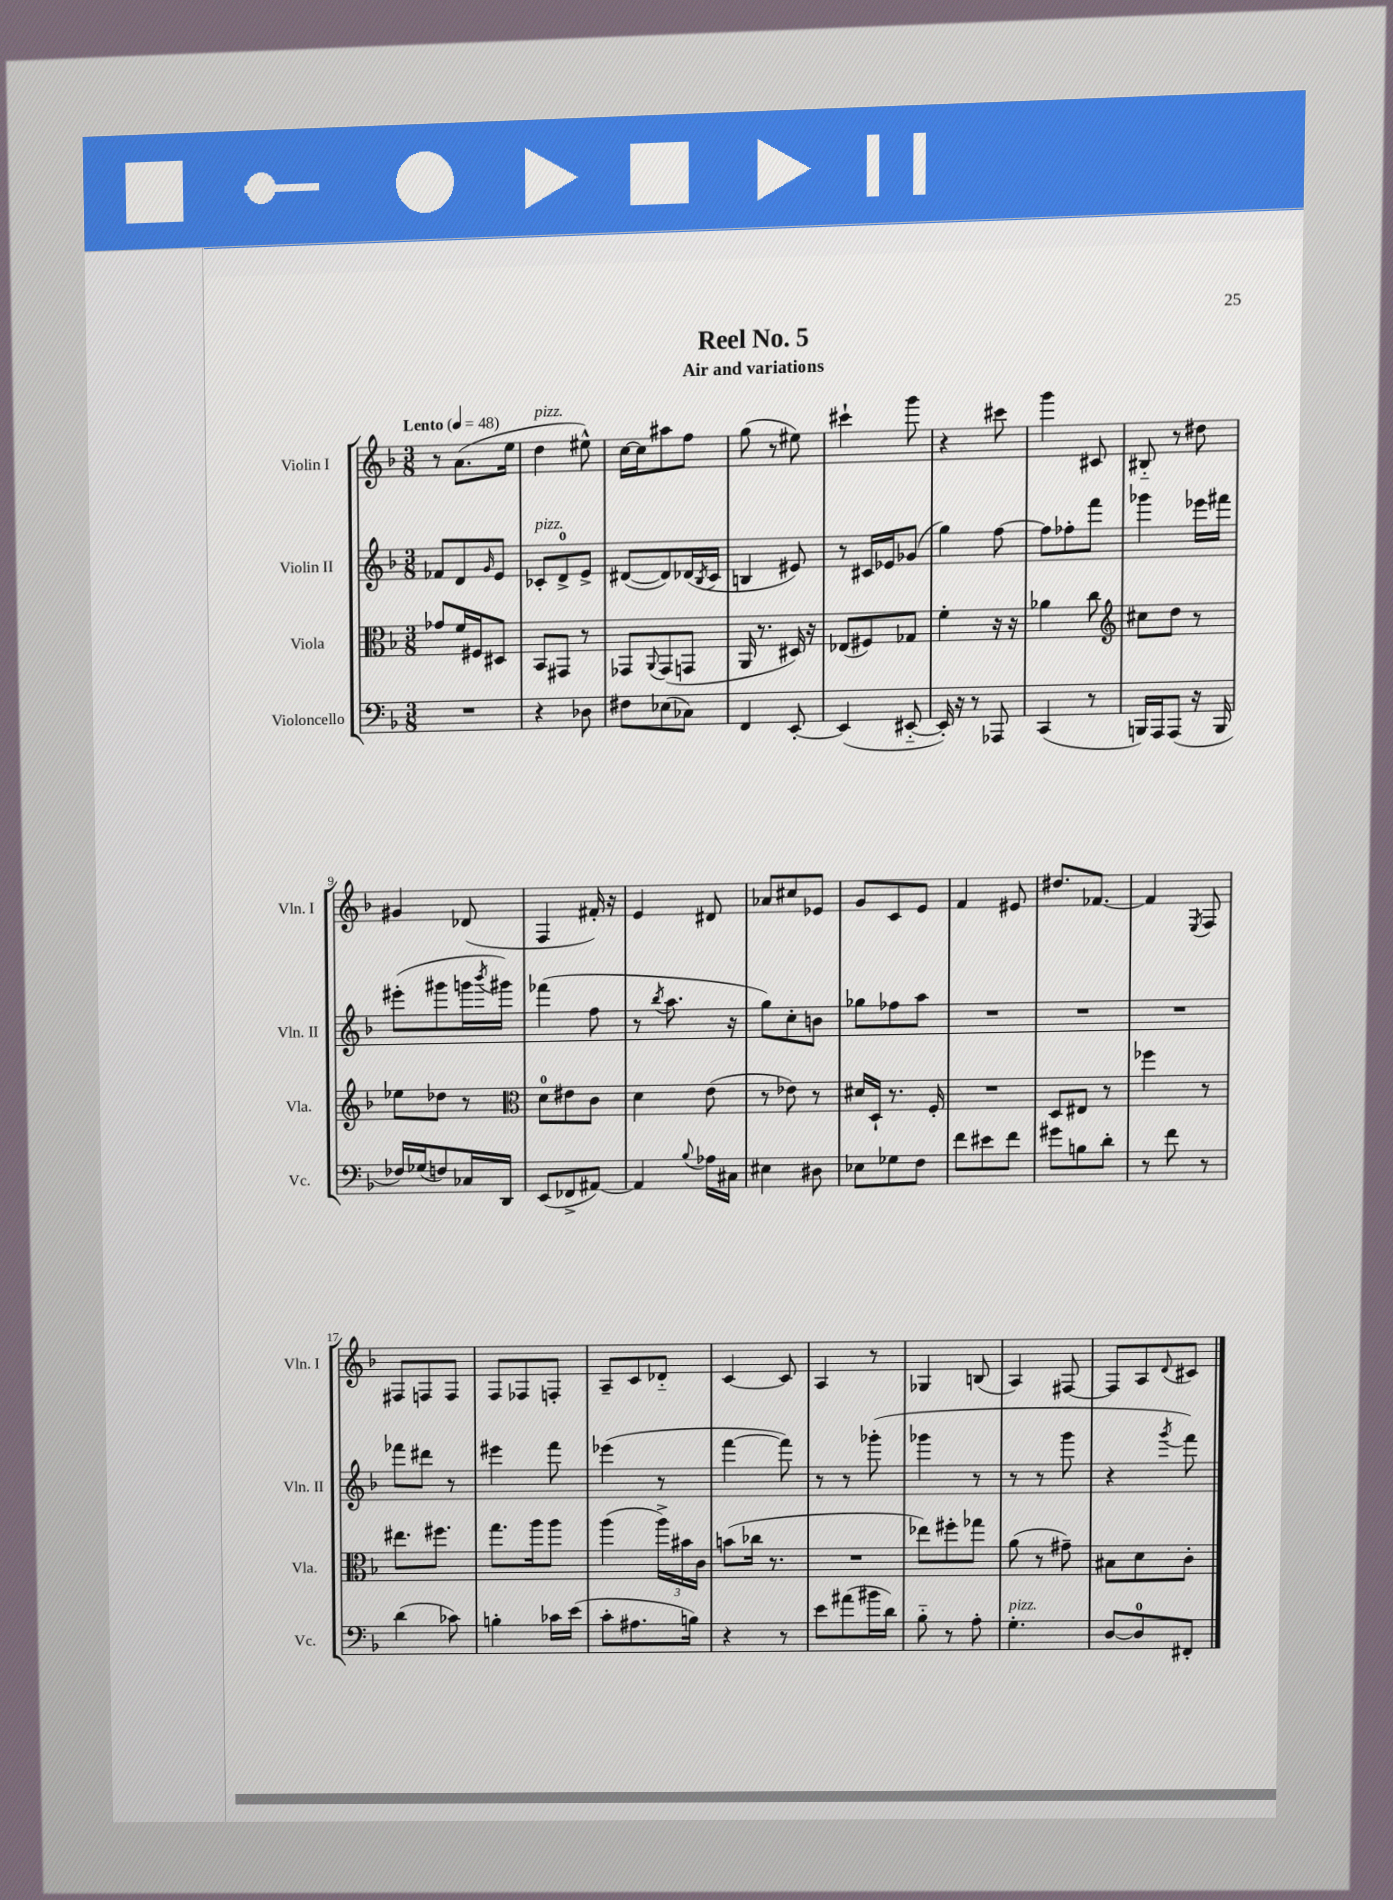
\header { title = "Reel No. 5" subtitle = "Air and variations" }
<<
\new StaffGroup <<
\new Staff = "s0" \with { instrumentName = "Violin I" shortInstrumentName = "Vln. I" } {
    \clef treble \key f \major \numericTimeSignature \time 3/8 \tempo "Lento" 4 = 48
    r8 a'8.( e''16 |
    d''4^\markup { \italic "pizz." } eis''8-^) |
    c''16~ c''16 ais''8 f''8 |
    g''8( r8 eis''8) |
    cis'''4-! g'''8 |
    r4 cis'''8 |
    g'''4 cis'8 |
    bis8-_ r8 dis''8 |
    gis'4 des'8( |
    f4 fis'16-.) r16 |
    e'4 dis'8 |
    aes'8 cis''8 ees'8 |
    g'8 c'8 e'8 |
    f'4 eis'8 |
    dis''8. fes'8.~ |
    fes'4 \acciaccatura { e8 } f8 |
    fis8 f8 f8 |
    f8 fes8 f8-. |
    a8-- c'8 des'8-_ |
    c'4~ c'8 |
    a4 r8 |
    ges4 b8( |
    a4) fis8~ |
    fis8 a8 \appoggiatura { d'8 } cis'8 \bar "|." |
}
\new Staff = "s1" \with { instrumentName = "Violin II" shortInstrumentName = "Vln. II" } {
    \clef treble \key f \major \numericTimeSignature \time 3/8
    fes'8 d'8 \grace { g'16 } e'8 |
    ces'8-.^\markup { \italic "pizz." } d'8-0-> e'8-> |
    dis'8~( dis'8) des'16( \acciaccatura { bes8 } c'16 |
    b4 eis'8) |
    r8 cis'16 ees'16 ges'8( |
    g''4) f''8~ |
    f''8 fes''8-. f'''8 |
    ges'''4 ees'''16 fis'''16 |
    eis'''8-.( gis'''8 g'''16 \acciaccatura { bes'''8 } gis'''16) |
    fes'''4( f''8 |
    r8 \acciaccatura { bes''8 } a''8. r16 |
    g''8) c''8-. b'8 |
    ges''8 fes''8 a''8 |
    R4. |
    R4. |
    R4. |
    fes'''8 dis'''8 r8 |
    eis'''4 f'''8 |
    ees'''4( r8 |
    f'''4~ f'''8) |
    r8 r8 ges'''8-.( |
    ges'''4 r8 |
    r8 r8 g'''8 |
    r4 \acciaccatura { g'''8 } f'''8) \bar "|." |
}
\new Staff = "s2" \with { instrumentName = "Viola" shortInstrumentName = "Vla." } {
    \clef alto \key f \major \numericTimeSignature \time 3/8
    ges'8 f'16 fis16 dis8 |
    bes,8 gis,8 r8 |
    ges,8 \appoggiatura { a,8 } ges,8( g,8 |
    a,16 r8. dis16) r16 |
    ees8( fis8) ges8 |
    f'4-. r16 r16 |
    aes'4 c''8 |
    \clef treble cis''8 d''8 r8 |
    ees''8 des''8 r8 |
    \clef alto d'8-0 eis'8 c'8 |
    d'4 e'8( |
    r8 ees'8) r8 |
    dis'16 d16-! r8. f16-. |
    R4. |
    d8 eis8 r8 |
    fes''4 r8 |
    eis''8. fis''8. |
    g''8. a''16 a''8 |
    a''4( \tuplet 3/2 { a''16->) bis'16 c'16 } |
    b'8( ces''16 r8. |
    R4. |
    ees''8) fis''8-. ges''8 |
    a'8( r8 gis'8--) |
    bis8 d'8 c'8-. \bar "|." |
}
\new Staff = "s3" \with { instrumentName = "Violoncello" shortInstrumentName = "Vc." } {
    \clef bass \key f \major \numericTimeSignature \time 3/8
    R4. |
    r4 des8 |
    fis8 ees8( ces8) |
    f,4 e,8~-. |
    e,4( eis,8~-_ |
    eis,16-.) r16 r8 aes,,8 |
    c,4( r8 |
    b,,16) a,,16 a,,8( r16 b,,16 |
    fes16) ges16( f8) ces16 d,16 |
    e,8( fes,8-> ais,8~) |
    ais,4 \appoggiatura { bes8 } aes16 cis16 |
    eis4 dis8 |
    ees8 ges8 f8 |
    f'8 eis'8 f'8 |
    gis'8 b8 d'8-. |
    r8 f'8 r8 |
    d'4( ces'8) |
    b4-. ces'16 e'16( |
    c'8-. ais8. b16) |
    r4 r8 |
    e'8 ais'8( bis'16 d'16) |
    bes8-_ r8 a8-. |
    g4.-.^\markup { \italic "pizz." } |
    d8~ d8-0 fis,8-. \bar "|." |
}
>>
>>
